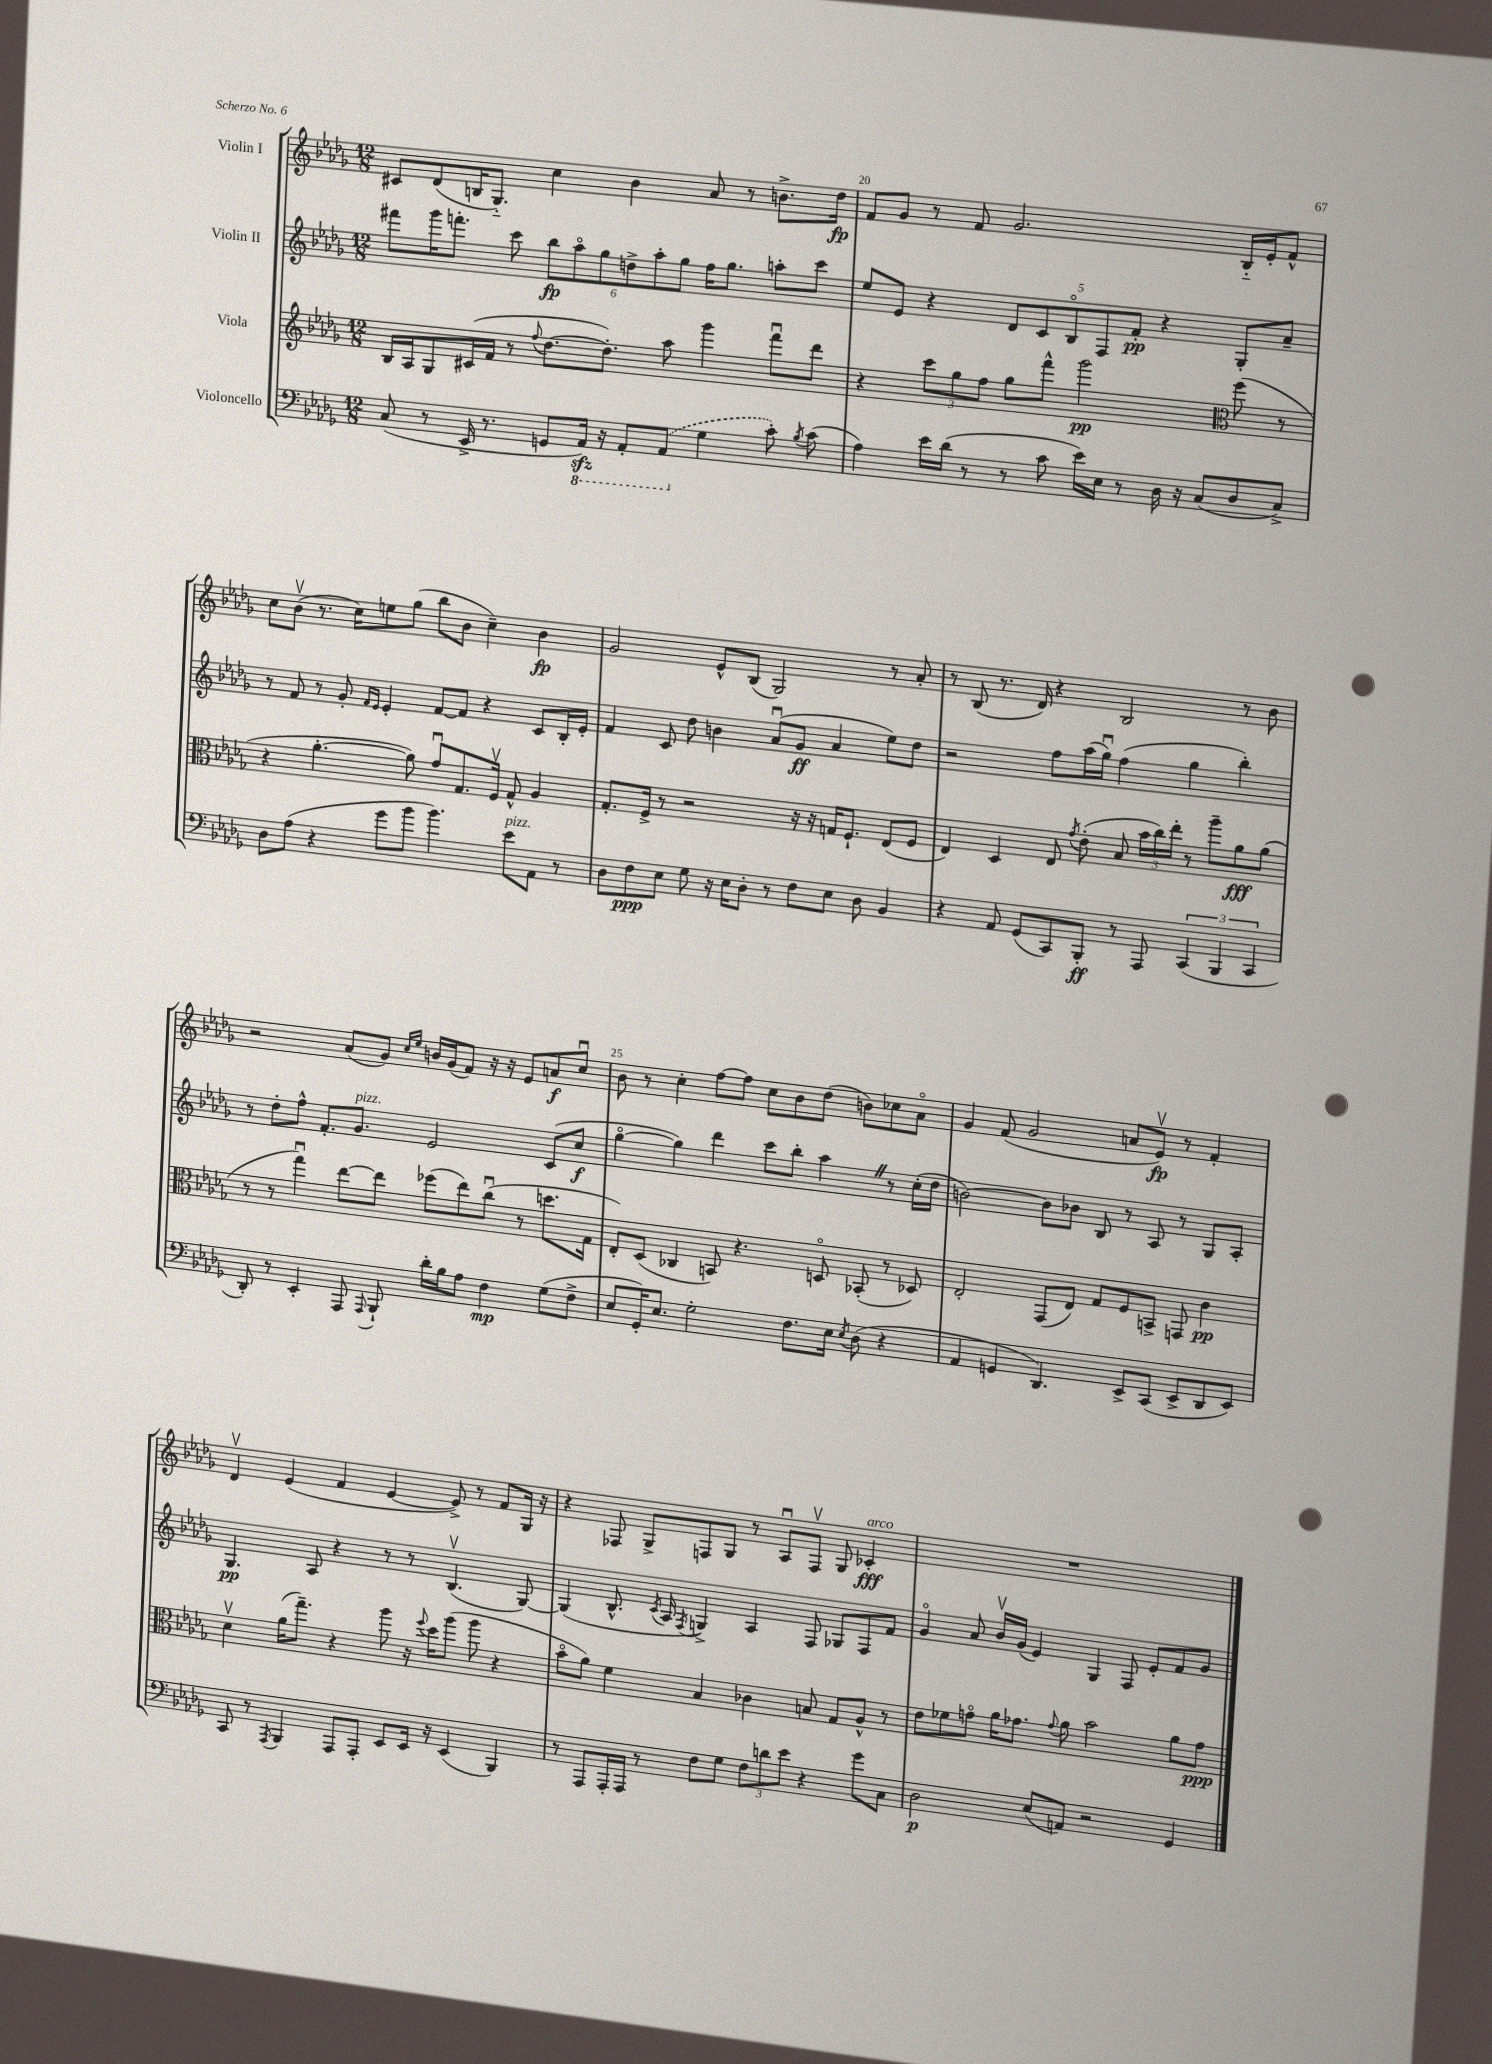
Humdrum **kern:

**kern	**kern	**kern	**kern
*staff4	*staff3	*staff2	*staff1
*clefF4	*clefG2	*clefG2	*clefG2
*k[b-e-a-d-g-]	*k[b-e-a-d-g-]	*k[b-e-a-d-g-]	*k[b-e-a-d-g-]
*M12/8	*M12/8	*M12/8	*M12/8
(8C	16B-	8fff#	8c#
.	16A-	.	.
8r	8G-	16ggg-	(8d-
.	.	8.fff'	.
16EE-^	(16c#	.	16B
8.r	16f	.	8.G-'~)
.	8r	8ccc	.
.	8qqff	.	.
8GG	[8.dd-	12bb-	4cc
.	.	12aa-o	.
16AAA-)	.	.	.
.	.	12gg-	.
16r	8.dd-'])	.	.
8AAA-'	.	12dd^	4b-
.	.	12aa-'	.
(8AAA-	8aa-	.	.
.	.	12gg-	.
4G-	4ggg-	16ff	8a-
.	.	8.gg-	.
.	.	.	8r
8c')	8fffu	8aa'	8.b^
8qB-	.	.	.
(8c	8ddd-	8ccc	.
.	.	.	16dd-
=	=	=	=
4A-)	4r	8ee-	8f
.	.	8e-	8g-
16e-	12ccc	4r	8r
(16d-	.	.	.
.	12gg-	.	.
8r	.	.	8f
.	12ff	.	.
8r	8gg-	10d-	2.g-
.	.	10c	.
8c	8fff^^	.	.
.	.	10B-o	.
16e-)	2ggg-	.	.
.	.	10F	.
16E-	.	.	.
8r	.	.	.
.	.	10f'	.
16D-	.	4r	.
16r	.	.	.
(8C	.	.	.
*	*clefC3	*	*
8D-	(8ff	8G-'	16B-'~
.	.	.	16e-'
8C^)	8r	8a-~	8f^^
=	=	=	=
8D-	4r	8r	8cc
(8A-	.	8f	(8b-v
4r	[4.a-'	8r	8.r
.	.	8g-'	.
.	.	.	16cc)
.	.	16qqf	.
.	.	16qqe-	.
8g-	.	4e-'	8ee
8b-	8a-])	.	(8gg-
4.b-)	8g-u	[8f	8bb-
.	8.G-	8f]	8b-
.	.	4r	4cc~)
.	16Fv	.	.
8e-	8G-^^	.	.
8AA-	4A-	8c	4b-
8r	.	16B-'	.
.	.	16e-'	.
=	=	=	=
8D-	8.G-'	4f	2g-
8F	.	.	.
.	16F^	.	.
8E-	8r	8c	.
8G-	2r	8dd-	.
16r	.	4b	8e-^^
16E-	.	.	.
8D-'	.	.	(8B-
8r	.	(8a-u	2G-)
8F	16r	8g-	.
.	16r	.	.
8E-	16G	4a-	.
.	8.F`	.	.
8D-	.	.	.
4BB-	(8E-	8ee-)	8r
.	8F	8dd-	8a-'
=	=	=	=
4r	4E-)	2r	8r
.	.	.	(8B-
8AA-	4D-	.	8.r
(8GG-	.	.	.
.	.	.	16d-)
8CC)	8E-	8ff	4r
.	8qg-	.	.
8BBB-'	(8e-'	(16aa-	.
.	.	16gg-u)	.
8r	8B-	(4ff	2B-
8AAA-	24b-	.	.
.	24cc)	.	.
.	24ee-'	.	.
(6CC	8r	4gg-	.
.	8aa-~	.	.
6BBB-	.	.	.
.	8a-	4bb-')	8r
6CC	.	.	.
.	(8a-	.	8b-
=	=	=	=
8DD-')	8r	8r	2r
8r	8r	8dd-'	.
4EE-'	4gg-u)	8ff^^	.
.	.	8.f'	.
8AAA-	[8ee-	.	(8a-
.	.	8.g-	.
8qqAAA-	.	.	.
8BBB-`	8ee-]	.	8g-)
.	.	.	16qqcc
.	.	.	16qqee-
16d-'	(8ff-	2e-	16b
16B-	.	.	(16g-
8A-	8ee-)	.	8f)
4F	(8ccu	.	16r
.	.	.	16r
.	8r	.	8e-
(8G-	8.dd	(8c	8a
8F^	.	8cc	8ccu
.	16G-	.	.
=	=	=	=
8E-	8E-')	[4gg-o	8b-
16GG-')	(8D-	.	8r
8.E-	.	.	.
.	4C-	4gg-])	4cc'
2G-'	.	.	.
.	8BB)	4ddd-	[8ff
.	4.r	.	8ff]
.	.	8ccc	8cc
8.F	.	8bb-'	8b-
.	8Do	4aa-	(8dd-
16E-	.	.	.
8qE-	.	.	.
(8D-	(8BB-'	.	8b)
4r	8r	8r	8cc-
.	8D-)	(16cc'	8a-o
.	.	16dd-	.
=	=	=	=
4AA-	2E-'	[2b)	4g-
4GG	.	.	(8f
.	.	.	2g-
4.DD-)	(8GG-	8b]	.
.	8E-)	8b-	.
.	8G-	8B-	.
8EE-^	8F	8r	8a
(8CC	8BB^	8A-	8e-v)
8EE-^	8GG	8r	8r
8DD-	4c	8G-	4f'
8EE-)	.	8A-'	.
=	=	=	=
8CC	4d-v	4.G-	4d-v
8r	.	.	.
8qAAA-	.	.	.
4BBB-	(16a-	.	(4e-
.	8.gg-~)	.	.
.	.	8A-	.
8AAA-	4r	4r	4f
8AAA-'	.	.	.
8EE-	8aa-	8r	[4e-
16EE-	16r	8r	.
.	8qqff	.	.
16r	16dd-	.	.
(4EE-	(8aa-	(4.B-v	8e-^])
.	8aa-	.	8r
4BBB-)	4r	.	8f
.	.	[8G-)	16G-
.	.	.	16r
=	=	=	=
8r	8b-o	(4G-]	4r
8AAA-	8a-)	.	.
16AAA-'	4f	8.B-^^	8F-
16AAA-	.	.	.
8r	.	.	8G-^
.	.	8qc	.
.	.	16A-	.
.	.	8qF	.
8F	4B-	4G^)	8F
8G-	.	.	8G-
12F	4c-	4A-	8r
12d	.	.	.
.	.	.	8A-u
12e-	.	.	.
4r	8B	8F	8Fv
.	8G-	8G-	8G-
8g-	8A-^^	8F	4c-'
8C	8r	8f	.
=	=	=	=
2D-	8e-	4g-o	1.r
.	8f-	.	.
.	8go	8a-	.
.	16a-	16b-v	.
.	8.g-	(16g-	.
(8E-	.	4e-)	.
.	8qqg-	.	.
8AA)	8a-	.	.
2r	2b-	4G-	.
.	.	8F	.
.	.	8e-'	.
4GG-	8a-	8f	.
.	8g-	8g-	.
==	==	==	==
*-	*-	*-	*-
